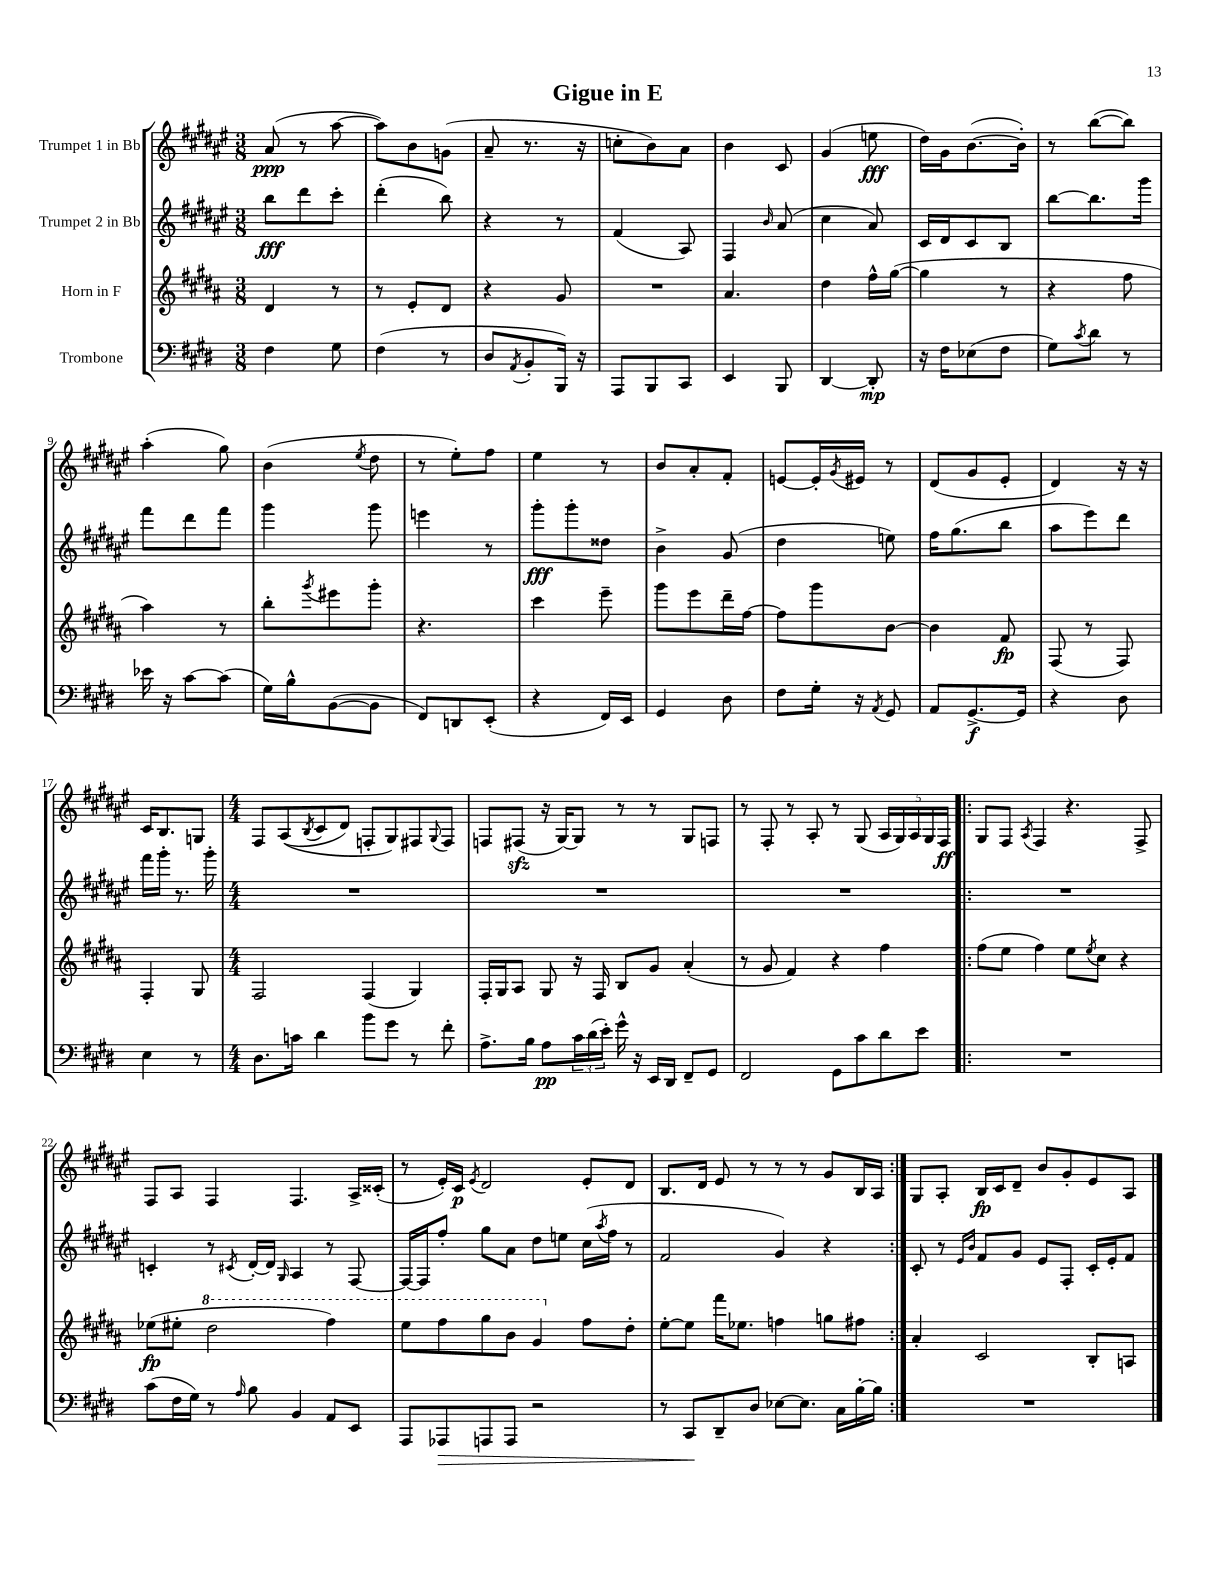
\header { title = "Gigue in E" }
<<
\new StaffGroup <<
\new Staff = "s0" \with { instrumentName = "Trumpet 1 in Bb" } {
    \clef treble \key fis \major \numericTimeSignature \time 3/8
    ais'8\ppp( r8 ais''8~ |
    ais''8) b'8 g'8( |
    ais'8-- r8. r16 |
    c''8-. b'8) ais'8 |
    b'4 cis'8 |
    gis'4( e''8\fff |
    dis''16) gis'16 b'8.~( b'16-.) |
    r8 b''8~( b''8) |
    ais''4-.( gis''8) |
    b'4( \acciaccatura { eis''8 } dis''8 |
    r8 eis''8-.) fis''8 |
    eis''4 r8 |
    b'8 ais'8-. fis'8-. |
    e'8~ e'16-. \acciaccatura { gis'8 } eis'16 r8 |
    dis'8( gis'8 eis'8-. |
    dis'4) r16 r16 |
    cis'16 b8. g8 |
    \numericTimeSignature \time 4/4 fis8 ais8(\( \acciaccatura { b8 } cis'8 dis'8) f8-. gis8\) fis8 \appoggiatura { gis8 } fis8 |
    f8 fis8\sfz( r16 gis16~) gis8 r8 r8 gis8 f8 |
    r8 fis8-. r8 ais8-. r8 gis8( \tuplet 5/4 { ais16 gis16) ais16 gis16 fis16\ff } |
    \repeat volta 2 { gis8 fis8 \acciaccatura { ais8 } fis4 r4. fis8-> |
    fis8 ais8 fis4 fis4. ais16-> cisis'16-.( |
    r8 eis'16-.) cis'16\p \acciaccatura { eis'8 } dis'2 eis'8-. dis'8 |
    b8. dis'16 eis'8 r8 r8 r8 gis'8 b16 ais16 | }
    gis8 ais8-. b16\fp cis'16 dis'8-- b'8 gis'8-. eis'8 ais8 \bar "|." |
}
\new Staff = "s1" \with { instrumentName = "Trumpet 2 in Bb" } {
    \clef treble \key fis \major \numericTimeSignature \time 3/8
    b''8\fff dis'''8 cis'''8-. |
    dis'''4-.( b''8) |
    r4 r8 |
    fis'4( ais8) |
    fis4 \grace { b'16 } ais'8( |
    cis''4 ais'8) |
    cis'16 dis'16 cis'8 b8 |
    b''8~ b''8. gis'''16 |
    fis'''8 dis'''8 fis'''8 |
    gis'''4 gis'''8 |
    e'''4 r8 |
    gis'''8-.\fff gis'''8-. disis''8 |
    b'4-> gis'8( |
    dis''4 e''8) |
    fis''16 gis''8.( b''8 |
    ais''8 eis'''8) dis'''8 |
    fis'''16 gis'''16-. r8. gis'''16-. |
    \numericTimeSignature \time 4/4 R1 |
    R1 |
    R1 |
    \repeat volta 2 { R1 |
    c'4-. r8 \acciaccatura { cis'8 } dis'16~-. dis'16 \grace { gis16 } ais4 r8 fis8~ |
    fis16~ fis16 fis''8-. gis''8 ais'8 dis''8 e''8 cis''16( \acciaccatura { ais''8 } fis''16 r8 |
    fis'2 gis'4) r4 | }
    cis'8-. r8 \grace { eis'16 b'16 } fis'8 gis'8 eis'8 fis8-. cis'16-. eis'16-. fis'8 \bar "|." |
}
\new Staff = "s2" \with { instrumentName = "Horn in F" } {
    \clef treble \key b \major \numericTimeSignature \time 3/8
    dis'4 r8 |
    r8 e'8-. dis'8 |
    r4 gis'8 |
    R4. |
    ais'4. |
    dis''4 fis''16-^ gis''16~( |
    gis''4 r8 |
    r4 fis''8 |
    ais''4) r8 |
    b''8-. \acciaccatura { gis'''8 } eis'''8 gis'''8-. |
    r4. |
    cis'''4 e'''8-- |
    gis'''8 e'''8 dis'''16-- fis''16~ |
    fis''8 gis'''8 b'8~ |
    b'4 fis'8\fp |
    fis8( r8 fis8) |
    fis4-. gis8 |
    \numericTimeSignature \time 4/4 fis2 fis4( gis4) |
    fis16-. gis16 ais8 gis8 r16 fis16 b8 gis'8 ais'4-.( |
    r8 gis'8 fis'4) r4 fis''4 |
    \repeat volta 2 { fis''8( e''8 fis''4) e''8 \acciaccatura { e''8 } cis''8 r4 |
    ees''8\fp( eis''8-. \ottava #1 dis'''2 fis'''4) |
    e'''8 fis'''8 gis'''8 b''8 gis''4 \ottava #0 fis''8 dis''8-. |
    e''8~-. e''8 fis'''16 ees''8. f''4 g''8 fis''8 | }
    ais'4-. cis'2 b8-. a8 \bar "|." |
}
\new Staff = "s3" \with { instrumentName = "Trombone" } {
    \clef bass \key e \major \numericTimeSignature \time 3/8
    fis4 gis8 |
    fis4( r8 |
    dis8 \acciaccatura { a,8 } b,8-. b,,16) r16 |
    a,,8 b,,8 cis,8 |
    e,4 b,,8 |
    dis,4~ dis,8-.\mp |
    r16 fis16 ees8( fis8 |
    gis8) \acciaccatura { cis'8 } dis'8 r8 |
    ees'16 r16 cis'8~ cis'8( |
    gis16) b16-^ b,8~( b,8 |
    fis,8) d,8 e,8-.( |
    r4 fis,16) e,16 |
    gis,4 dis8 |
    fis8 gis16-. r16 \acciaccatura { a,8 } gis,8 |
    a,8 gis,8.~->\f gis,16 |
    r4 dis8 |
    e4 r8 |
    \numericTimeSignature \time 4/4 dis8. c'16 dis'4 b'8 gis'8 r8 fis'8-. |
    a8.-> b16 a8\pp \tuplet 3/2 { cis'16 dis'16( e'16-.) } gis'16-^ r16 e,16 dis,16 fis,8-- gis,8 |
    fis,2 gis,8 cis'8 dis'8 e'8 |
    \repeat volta 2 { R1 |
    cis'8( fis16 gis16) r8 \grace { a16 } b8 b,4 a,8 e,8 |
    a,,8 aes,,8\> a,,8 a,,8 r2 |
    r8 cis,8\! dis,8-- dis8 ees8~ ees8. cis16 b16~-. b16 | }
    R1 \bar "|." |
}
>>
>>
